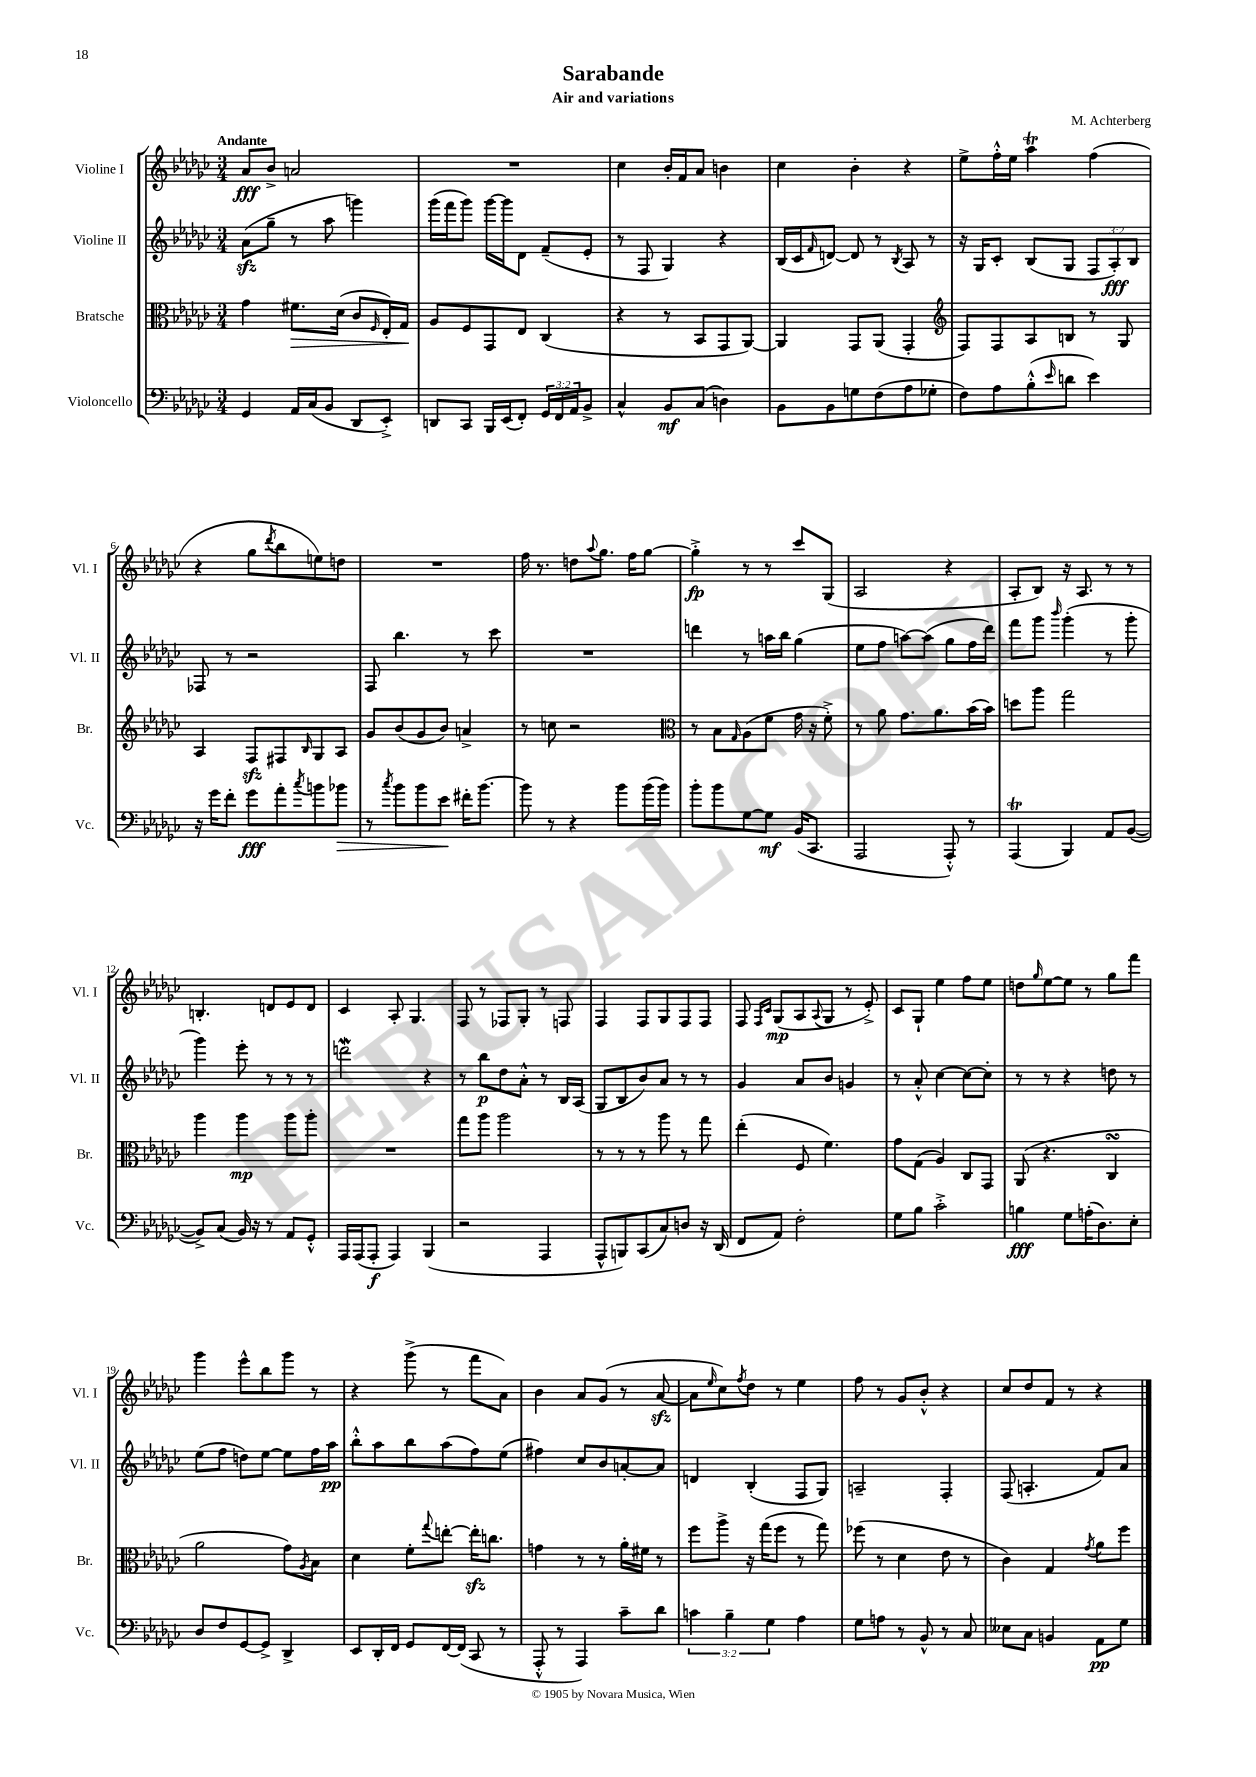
\header { title = "Sarabande" composer = "M. Achterberg" subtitle = "Air and variations" }
<<
\new StaffGroup <<
\new Staff = "s0" \with { instrumentName = "Violine I" shortInstrumentName = "Vl. I" } {
    \clef treble \key ges \major \numericTimeSignature \time 3/4 \tempo "Andante"
    aes'8\fff bes'8-> a'2 |
    R2. |
    ces''4 bes'16-. f'16 aes'8 b'4 |
    ces''4 bes'4-. r4 |
    ees''8-> f''16-.-^ ees''16 aes''4\trill f''4( |
    r4 ges''8 \acciaccatura { des'''8 } bes''8 e''8) d''8 |
    R2. |
    f''16 r8. d''8 \appoggiatura { aes''8 } ges''8. f''16 ges''8~ |
    ges''4-.->\fp r8 r8 ces'''8 ges8( |
    aes2 r4 |
    aes8-. bes8) r16 aes8. r8 r8 |
    b4.-. d'8 ees'8 d'8 |
    ces'4 aes8-. ges4. |
    f8 r8 fes8 ges8-. r8 f8 |
    f4 f8 ges8 f8 f8 |
    f8 \grace { f16 ces'16 } ges8\mp( aes8 \appoggiatura { aes8 } ges8 r8 ees'8-.->) |
    ces'8 ges8-! ees''4 f''8 ees''8 |
    d''8 \grace { ges''16 } ees''8~ ees''8 r8 ges''8 f'''8 |
    ges'''4 ees'''8-^ bes''8 ges'''8 r8 |
    r4 ges'''8->( r8 f'''8 aes'8) |
    bes'4 aes'8 ges'8( r8 aes'8~\sfz |
    aes'8 \grace { ees''16 } ces''8) \acciaccatura { f''8 } des''8 r8 ees''4 |
    f''8 r8 ges'8 bes'8-.-^ r4 |
    ces''8 des''8 f'8 r8 r4 \bar "|." |
}
\new Staff = "s1" \with { instrumentName = "Violine II" shortInstrumentName = "Vl. II" } {
    \clef treble \key ges \major \numericTimeSignature \time 3/4 \override Staff.TupletNumber.text = #tuplet-number::calc-fraction-text
    aes'8\sfz( ges''8-- r8 aes''8 g'''4) |
    ges'''16( f'''16 ges'''8) ges'''16~ ges'''16 des'8 f'8--( ees'8-. |
    r8 f8 ges4) r4 |
    bes16( ces'16 \grace { f'16 } d'8~) d'8 r8 \acciaccatura { bes8 } aes8 r8 |
    r16 ges16 ces'8-. bes8( ges8 \tuplet 3/2 { f8 aes8-.\fff) bes8 } |
    fes8 r8 r2 |
    f8 bes''4. r8 ces'''8 |
    R2. |
    d'''4 r8 a''16 bes''16 ges''4( |
    ees''8 f''8 a''8~) a''8( ges''8 f''16 des'''16) |
    f'''8 ges'''8 \grace { bes'''16 } ges'''4-.( r8 ges'''8-. |
    ges'''4) ees'''8-. r8 r8 r8 |
    d'''2\mordent r4 |
    r8 bes''8\p des''8 aes'8-.-^ r8 bes16 aes16( |
    ges8 bes8 bes'8) aes'8 r8 r8 |
    ges'4 aes'8 bes'8 g'4 |
    r8 aes'8-.-^ ces''4~ ces''8~ ces''8-. |
    r8 r8 r4 d''8 r8 |
    ees''8( f''8 d''8) ees''8~ ees''8 f''16 aes''16\pp |
    bes''8-.-^ aes''8 bes''8 aes''8( f''8) ees''8( |
    fis''4) ces''8 bes'8 a'8~-. a'8 |
    d'4 bes4-.( f8 ges8) |
    a2-- f4-. |
    f8( a4.-. f'8) aes'8 \bar "|." |
}
\new Staff = "s2" \with { instrumentName = "Bratsche" shortInstrumentName = "Br." } {
    \clef alto \key ges \major \numericTimeSignature \time 3/4
    ges'4 fis'8.\> des'16( ces'8 \grace { f16 } ees16-.) ges16\! |
    aes8 f8 ges,8 ees8 ces4( |
    r4 r8 bes,8 ges,8 aes,8~) |
    aes,4 ges,8 aes,8( ges,4-. |
    \clef treble f8) f8 aes8 b8 r8 ges8 |
    aes4 f8\sfz fis8 \grace { bes16 } ges8 aes8 |
    ges'8 bes'8( ges'8 bes'8) a'4-> |
    r8 c''8 r2 |
    \clef alto r8 bes8 \grace { ges16 } aes8( f'8 ges'16 r16 f'8-.->) |
    r8 aes'8 ges'8. aes'8. bes'16( bes'16) |
    d''8 aes''8 ges''2 |
    aes''4 aes''4\mp aes''8 aes''8-. |
    R2. |
    ges''8 aes''8 aes''2 |
    r8 r8 r8 aes''8 r8 ges''8 |
    ees''4-.( f8 f'4.) |
    ges'8 ges8( aes4) ces8 ges,8 |
    aes,8( r4. ces4\turn |
    aes'2 ges'8) \acciaccatura { aes8 } bes8 |
    des'4 f'8-. \appoggiatura { ges''8 } e''8~-. e''16-.\sfz c''8. |
    g'4 r8 r8 aes'16-. fis'16 r8 |
    f''8 aes''8-> r16 ges''16( f''8 r8 ges''8) |
    fes''8( r8 des'4 ees'8 r8 |
    ces'4) ges4 \acciaccatura { ges'8 } aes'8 f''8 \bar "|." |
}
\new Staff = "s3" \with { instrumentName = "Violoncello" shortInstrumentName = "Vc." } {
    \clef bass \key ges \major \numericTimeSignature \time 3/4 \override Staff.TupletNumber.text = #tuplet-number::calc-fraction-text
    ges,4 aes,16 ces16( bes,8 des,8 ees,8-.->) |
    d,8 ces,8 bes,,16 ees,16( f,8-.) \tuplet 3/2 { ges,16 f,16 aes,16 } bes,8-> |
    ces4-^ bes,8\mf ces8( d4) |
    bes,8 bes,8 g8 f8( aes8 ges8-. |
    f8) aes8 bes8-.-^( \grace { ees'16 } d'8 ees'4) |
    r16 ges'16 f'8-. ges'8\fff aes'8-. \acciaccatura { ces''8 } b'8 bes'8\> |
    r8 \acciaccatura { ces''8 } bes'8 bes'8 ees'8\! fis'16-. bes'8.~ |
    bes'8 r8 r4 bes'8 bes'16( bes'16) |
    bes'8-. bes'8 ges8~ ges8\mf bes,16( ces,8. |
    aes,,2 aes,,8-.-^) r8 |
    aes,,4\trill( bes,,4) aes,8 bes,8~( |
    bes,8->) ces8( bes,16) r16 r8 aes,8 ges,8-.-^ |
    aes,,16 aes,,16( aes,,8-.\f aes,,4) bes,,4( |
    r2 aes,,4 |
    aes,,8-^ b,,8) ces,8( ces8) d8 r16 des,16( |
    f,8 aes,8) f2-. |
    ges8 bes8 ces'2-.-> |
    b4\fff ges8 a16-.( des8.) ees8-. |
    des8 f8 ges,8~ ges,8-> des,4-> |
    ees,8 des,16-. f,16 ges,8 f,16~ f,16( ces,8 r8 |
    aes,,8-.-^ r8 aes,,4) ces'8-- des'8 |
    \tuplet 3/2 { c'4 bes4-- ges4 } aes4 |
    ges8 a8 r8 bes,8-^ r8 ces8 |
    eeses8 ces8 b,4 aes,8\pp ges8 \bar "|." |
}
>>
>>
